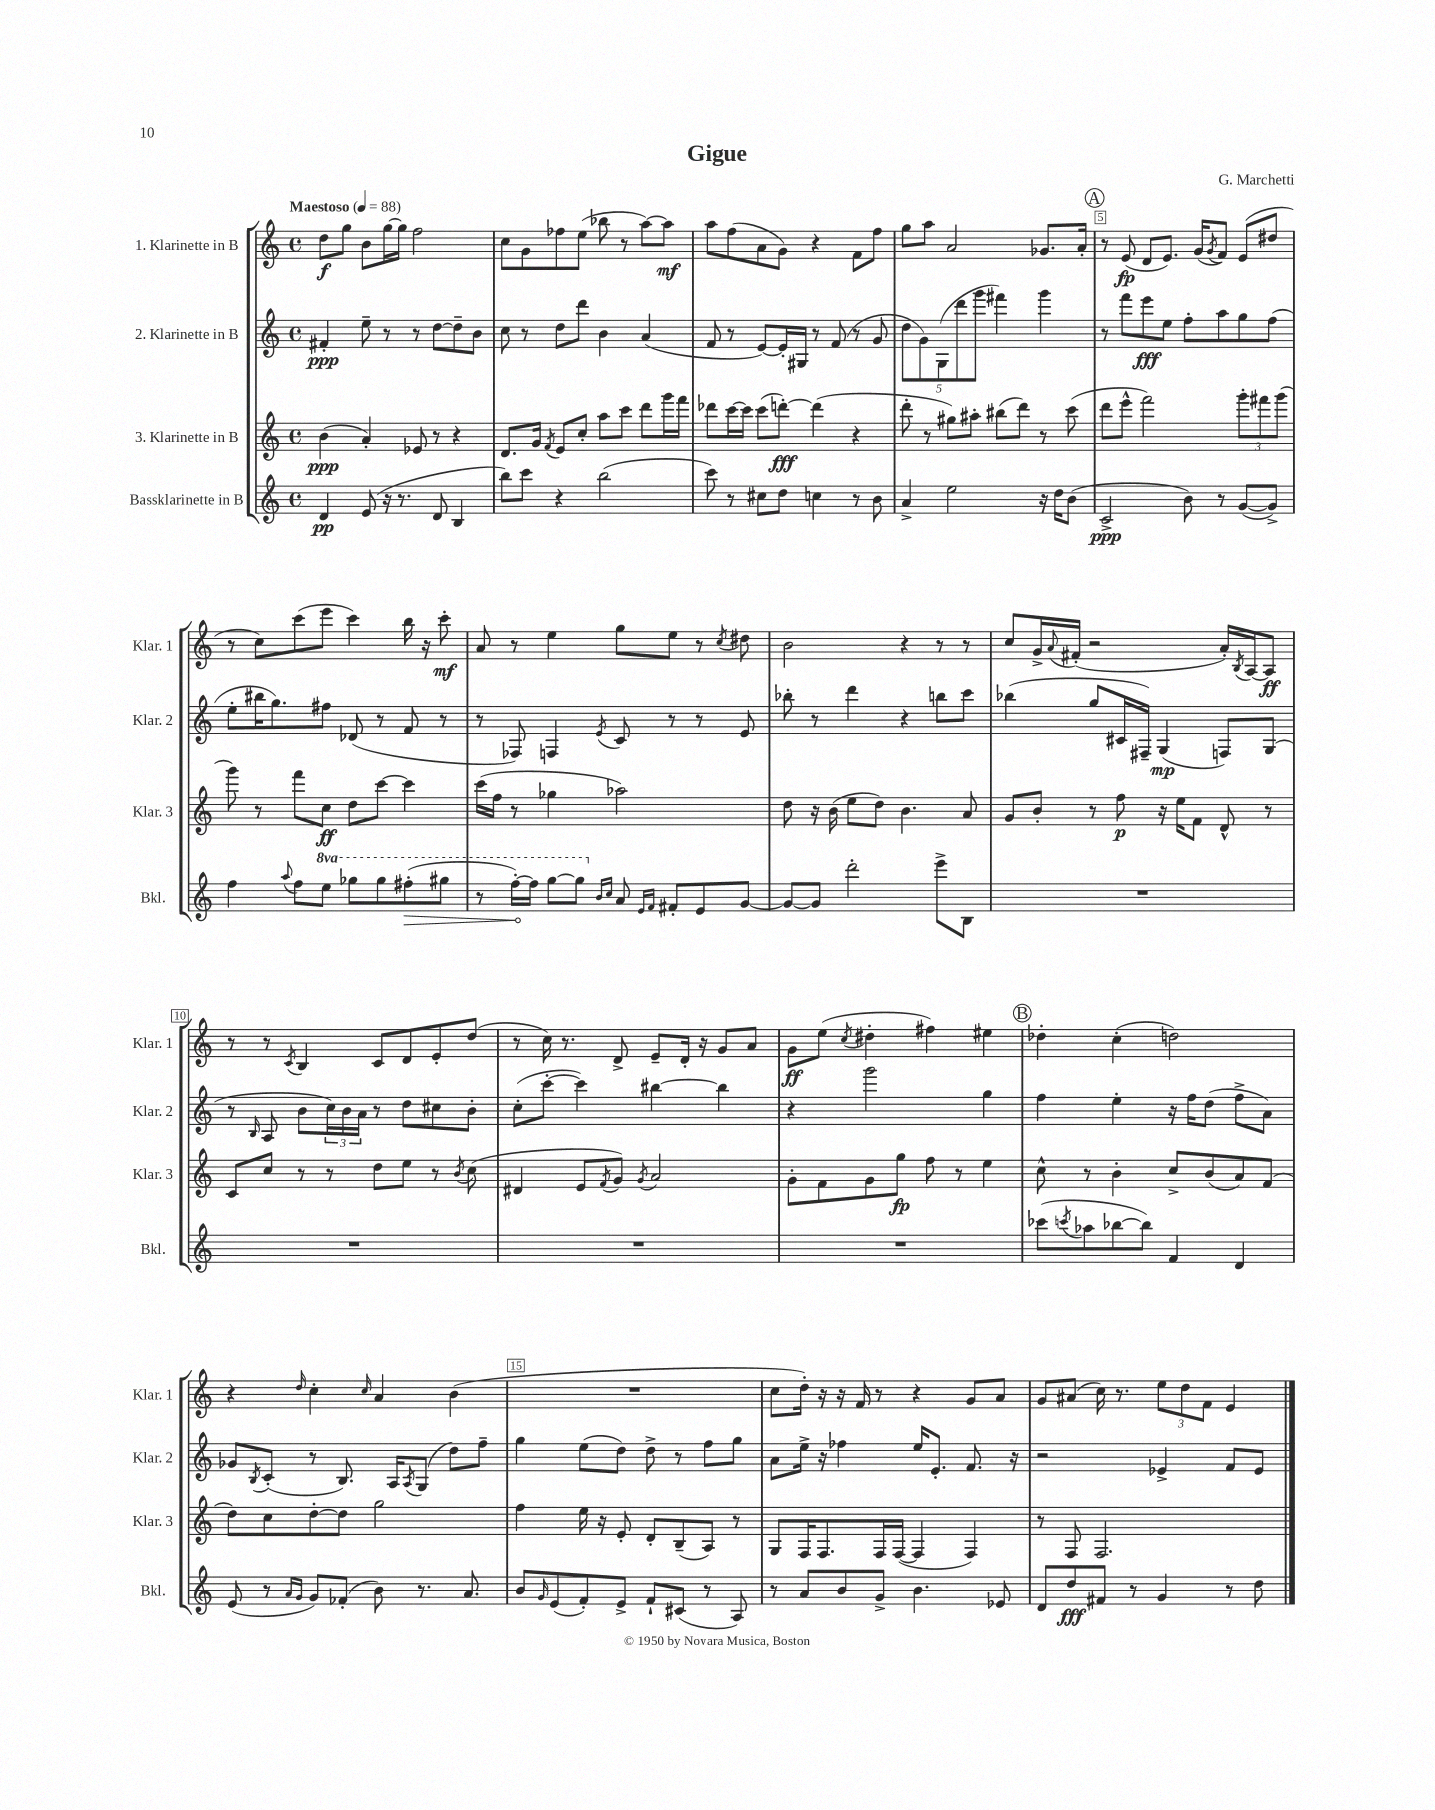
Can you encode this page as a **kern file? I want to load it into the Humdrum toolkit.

**kern	**dynam	**kern	**dynam	**kern	**dynam	**kern	**dynam
*part4	*part4	*part3	*part3	*part2	*part2	*part1	*part1
*staff4	*staff4	*staff3	*staff3	*staff2	*staff2	*staff1	*staff1
*I"Bassklarinette in B	*	*I"3. Klarinette in B	*	*I"2. Klarinette in B	*	*I"1. Klarinette in B	*
*I'Bkl.	*	*I'Klar. 3	*	*I'Klar. 2	*	*I'Klar. 1	*
*clefG2	*	*clefG2	*	*clefG2	*	*clefG2	*
*k[]	*	*k[]	*	*k[]	*	*k[]	*
*M4/4	*	*M4/4	*	*M4/4	*	*M4/4	*
*met(c)	*	*met(c)	*	*met(c)	*	*met(c)	*
*MM88	*	*MM88	*	*MM88	*	*MM88	*
=1	=1	=1	=1	=1	=1	=1	=1
!	!	!	!	!	!	!LO:TX:a:B:t=Maestoso	!
4d/	pp	(4b\	ppp	4f#X'/	ppp	8dd\L	f
.	.	.	.	.	.	8gg\J	.
(8e/	.	4a'/)	.	8ee~\	.	8b\L	.
16r	.	.	.	8r	.	[16gg\L	.
8.r	.	.	.	.	.	16gg\JJ]	.
.	.	8e-X/	.	8r	.	2ff\	.
8d/	.	8r	.	[8dd\L	.	.	.
4B/	.	4r	.	8dd~\]	.	.	.
.	.	.	.	8b\J	.	.	.
=2	=2	=2	=2	=2	=2	=2	=2
8bb\L)	.	8.d/L	.	8cc\	.	8cc\L	.
8ccc\J	.	.	.	8r	.	8g\	.
.	.	16g/Jk	.	.	.	.	.
.	.	8qf/	.	.	.	.	.
4r	.	8e/L	.	8dd\L	.	8ff-X\	.
.	.	8cc'/J	.	8ddd\J	.	(8ee\J	.
(2bb\	.	8aa\L	.	4b\	.	8bb-X\	.
.	.	8ccc\J	.	.	.	8r	.
.	.	8ddd\L	.	(4a/	.	[8aa\L)	.
.	.	16ggg\L	.	.	.	8aa\J]	mf
.	.	16fff\JJ	.	.	.	.	.
=3	=3	=3	=3	=3	=3	=3	=3
8ccc\)	.	8ddd-X\L	.	8f/	.	8aa\L	.
8r	.	[16ccc\L	.	8r	.	(8ff\	.
.	.	16ccc\JJ]	.	.	.	.	.
8cc#X\L	.	(8ccc\L	.	[8e/L)	.	8a\	.
8dd\J	.	[8dddn'\J)	fff	16e'/L]	.	8g\J)	.
.	.	.	.	16G#X/JJ	.	.	.
4ccn\	.	(4ddd\]	.	8r	.	4r	.
.	.	.	.	(8f/	.	.	.
8r	.	4r	.	8r	.	8f\L	.
8b\	.	.	.	8g/	.	8ff\J	.
=4	=4	=4	=4	=4	=4	=4	=4
4a^/	.	8ddd'\	.	10dd\L	.	8gg\L	.
.	.	.	.	10g\)	.	.	.
.	.	8r	.	.	.	8aa\J	.
.	.	.	.	(10G\	.	.	.
2ee\	.	8gg#X\L)	.	.	.	2a/	.
.	.	.	.	10ddd\	.	.	.
.	.	8aa#X'\J	.	.	.	.	.
.	.	.	.	10ggg\J	.	.	.
.	.	(8bb#X\L	.	4fff#X\)	.	.	.
.	.	8ddd\J)	.	.	.	.	.
16r	.	8r	.	4ggg\	.	8.g-X/L	.
16dd\KL	.	.	.	.	.	.	.
(8b\J	.	(8ccc\	.	.	.	.	.
.	.	.	.	.	.	16a'/Jk	.
!!LO:REH:place=s1:t=A
=5	=5	=5	=5	=5	=5	=5	=5
2c^/	ppp	8ddd\L	.	8r	.	8r	.
.	.	8eee^^\J	.	8fff\L	.	(8e/	fp
.	.	2fff\)	.	8eee\	fff	8d/L	.
.	.	.	.	8ee\J	.	8.e/J)	.
8b\)	.	.	.	8ff'\L	.	.	.
.	.	.	.	.	.	(16g/KL	.
.	.	.	.	.	.	8qg/	.
8r	.	.	.	8aa\	.	8f/J)	.
([8g/L	.	12ggg'\L	.	8gg\	.	(8e/L	.
.	.	12fff#X\	.	.	.	.	.
8g^/J])	.	.	.	(8ff\J	.	8dd#X/J	.
.	.	(12ggg\J	.	.	.	.	.
!!LO:LB:g=z
=6	=6	=6	=6	=6	=6	=6	=6
4ff\	.	8ggg\)	.	8ee'\L	.	8r	.
.	.	8r	.	16bb#X\K	.	8cc\L)	.
.	.	.	.	8.gg\)	.	.	.
8qqaa/	.	.	.	.	.	.	.
8ff\L	.	8fff\L	.	.	.	(8ccc\	.
*8va	*	*	*	*	*	*	*
8eee\J	.	8cc\J	ff	8ff#X\J	.	8eee\J	.
8ggg-X\L	.	8dd\L	.	(8d-X/	.	4ccc\)	.
8ggg-\	.	[8ccc\J	.	8r	.	.	.
!	!LO:HP:b	!	!	!	!	!	!
(8fff#X'\	>	4ccc\]	.	8f/	.	16bb\	.
.	.	.	.	.	.	16r	.
8ggg#X\J	.	.	.	8r	.	8ccc'\	mf
=7	=7	=7	=7	=7	=7	=7	=7
8r	.	(16ccc\LL	.	8r	.	8a/	.
.	.	16ff\JJ	.	.	.	.	.
[16fff'\LL)	.	8r	.	8F-X/)	.	8r	.
16fff\JJ]	]	.	.	.	.	.	.
[8ggg\L	.	4gg-X\	.	4Fn/	.	4ee\	.
8ggg\J]	.	.	.	.	.	.	.
*X8va	*	*	*	*	*	*	*
16qqb/LL	.	.	.	.	.	.	.
16qqcc/JJ	.	.	.	8qe/	.	.	.
8a/	.	2aa-X\)	.	8c/	.	8gg\L	.
16qqe/LL	.	.	.	.	.	.	.
16qqf/JJ	.	.	.	.	.	.	.
8f#X'/L	.	.	.	8r	.	8ee\J	.
8e/	.	.	.	8r	.	8r	.
.	.	.	.	.	.	8qcc/	.
[8g/J	.	.	.	8e/	.	8dd#X\	.
=8	=8	=8	=8	=8	=8	=8	=8
8g/L_	.	8dd\	.	8bb-X'\	.	2b\	.
8g/J]	.	16r	.	8r	.	.	.
.	.	(16b\	.	.	.	.	.
2ddd'\	.	8ee\L	.	4ddd\	.	.	.
.	.	8dd\J)	.	.	.	.	.
.	.	4.b\	.	4r	.	4r	.
8eee^\L	.	.	.	8bbn\L	.	8r	.
8B\J	.	8a/	.	8ccc\J	.	8r	.
=9	=9	=9	=9	=9	=9	=9	=9
1r	.	8g/L	.	(4bb-X\	.	8cc/L	.
.	.	8b'/J	.	.	.	16g^/L	.
.	.	.	.	.	.	8qqa/	.
.	.	.	.	.	.	(16f#X'/JJ	.
.	.	8r	.	8gg/L	.	2r	.
.	.	8ff\	p	16c#X/L	.	.	.
.	.	.	.	16F#X~/JJ)	.	.	.
.	.	16r	.	(4G/	mp	.	.
.	.	16ee\KL	.	.	.	.	.
.	.	8f\J	.	.	.	.	.
.	.	8d^^/	.	8Fn/L)	.	16a'/LL)	.
.	.	.	.	.	.	8qB/	.
.	.	.	.	.	.	[16A/J	.
.	.	8r	.	(8G/J	.	8A/J]	ff
!!LO:LB:g=z
=10	=10	=10	=10	=10	=10	=10	=10
1r	.	8c/L	.	8r	.	8r	.
.	.	.	.	16qqB/	.	.	.
.	.	8cc/J	.	8A/	.	8r	.
.	.	.	.	.	.	8qc/	.
.	.	8r	.	8b\L	.	4B/	.
.	.	8r	.	24cc\L)	.	.	.
.	.	.	.	24b\	.	.	.
.	.	.	.	24a\JJ	.	.	.
.	.	8dd\L	.	8r	.	8c/L	.
.	.	8ee\J	.	8dd\L	.	8d/	.
.	.	8r	.	8cc#X\	.	8e'/	.
.	.	8qb/	.	.	.	.	.
.	.	(8cc\	.	8b'\J	.	(8dd/J	.
=11	=11	=11	=11	=11	=11	=11	=11
1r	.	4d#X/	.	(8cc'\L	.	8r	.
.	.	.	.	[8ccc'\J	.	16cc\)	.
.	.	.	.	.	.	8.r	.
.	.	8e/L	.	4ccc\])	.	.	.
.	.	8qf/	.	.	.	.	.
.	.	8g/J)	.	.	.	8d^/	.
.	.	8qg/	.	.	.	.	.
.	.	2a/	.	[4bb#X\	.	8e~/L	.
.	.	.	.	.	.	16d'/Jk	.
.	.	.	.	.	.	16r	.
.	.	.	.	4bb#\]	.	8g/L	.
.	.	.	.	.	.	8a/J	.
=12	=12	=12	=12	=12	=12	=12	=12
1r	.	8g'\L	.	4r	.	8g\L	ff
.	.	8f\	.	.	.	(8ee\J	.
.	.	.	.	.	.	8qcc/	.
.	.	8g\	.	2ggg\	.	4dd#X'\	.
.	.	8gg\J	fp	.	.	.	.
.	.	8ff\	.	.	.	4ff#X\)	.
.	.	8r	.	.	.	.	.
.	.	4ee\	.	4gg\	.	4ee#X\	.
!!LO:REH:place=s1:t=B
=13	=13	=13	=13	=13	=13	=13	=13
(8ccc-X\L	.	8cc^^\	.	4ff\	.	4dd-X'\	.
8qcccn/	.	.	.	.	.	.	.
8aa-X\	.	8r	.	.	.	.	.
[8bb-X\	.	4b'\	.	4ee'\	.	(4cc'\	.
8bb-\J])	.	.	.	.	.	.	.
4f/	.	8cc^/L	.	16r	.	2ddn\)	.
.	.	.	.	16ff\KL	.	.	.
.	.	(8b/	.	(8dd\J	.	.	.
4d/	.	8a/)	.	8ff^\L	.	.	.
.	.	(8f/J	.	8a\J)	.	.	.
!!LO:LB:g=z
=14	=14	=14	=14	=14	=14	=14	=14
(8e/	.	8dd\L)	.	8g-X/L	.	4r	.
.	.	.	.	8qB/	.	.	.
8r	.	8cc\	.	(8c'/J	.	.	.
16qqa/LL	.	.	.	.	.	.	.
16qqg/JJ	.	.	.	.	.	16qqdd/	.
8g/L)	.	[8dd'\	.	8r	.	4cc'\	.
(8f-X'/J	.	8dd\J]	.	8.B/)	.	.	.
.	.	.	.	.	.	16qqcc/	.
8b\)	.	2gg\	.	.	.	4a/	.
.	.	.	.	16A/KL	.	.	.
.	.	.	.	8qA/	.	.	.
8.r	.	.	.	(8G/J	.	.	.
.	.	.	.	8dd\L)	.	(4b\	.
8.a/	.	.	.	.	.	.	.
.	.	.	.	8ff~\J	.	.	.
=15	=15	=15	=15	=15	=15	=15	=15
8b/L	.	4ff\	.	4gg\	.	1r	.
16qqg/	.	.	.	.	.	.	.
(8e/	.	.	.	.	.	.	.
8f'/)	.	16ee\	.	(8ee\L	.	.	.
.	.	16r	.	.	.	.	.
8e^/J	.	8e'/	.	8dd\J)	.	.	.
8f`/L	.	8d'/L	.	8dd^\	.	.	.
(8c#X/J	.	(8B~/	.	8r	.	.	.
8r	.	8A/J)	.	8ff\L	.	.	.
8A/)	.	8r	.	8gg\J	.	.	.
=16	=16	=16	=16	=16	=16	=16	=16
8r	.	8G/L	.	8a\L	.	8cc\L	.
8a/L	.	16F/K	.	16ee^\Jk	.	16dd'\Jk)	.
.	.	8.F/	.	16r	.	16r	.
8b/	.	.	.	4ff-X\	.	16r	.
.	.	.	.	.	.	16f/	.
8g^/J	.	16F/L	.	.	.	8r	.
.	.	([16F/JJ	.	.	.	.	.
4.b\	.	4F/]	.	16ee/KL	.	4r	.
.	.	.	.	8.e'/J	.	.	.
.	.	4F/)	.	8.f/	.	8g/L	.
8e-X/	.	.	.	.	.	8a/J	.
.	.	.	.	16r	.	.	.
=17	=17	=17	=17	=17	=17	=17	=17
8d/L	.	8r	.	2r	.	8g/L	.
8dd/	fff	8F/	.	.	.	(8a#X/J	.
8f#X/J	.	2.F/	.	.	.	16cc\)	.
.	.	.	.	.	.	8.r	.
8r	.	.	.	.	.	.	.
4g/	.	.	.	4e-X^/	.	12ee\L	.
.	.	.	.	.	.	12dd\	.
.	.	.	.	.	.	12f\J	.
8r	.	.	.	8f/L	.	4e/	.
8dd\	.	.	.	8e-/J	.	.	.
==	==	==	==	==	==	==	==
*-	*-	*-	*-	*-	*-	*-	*-
